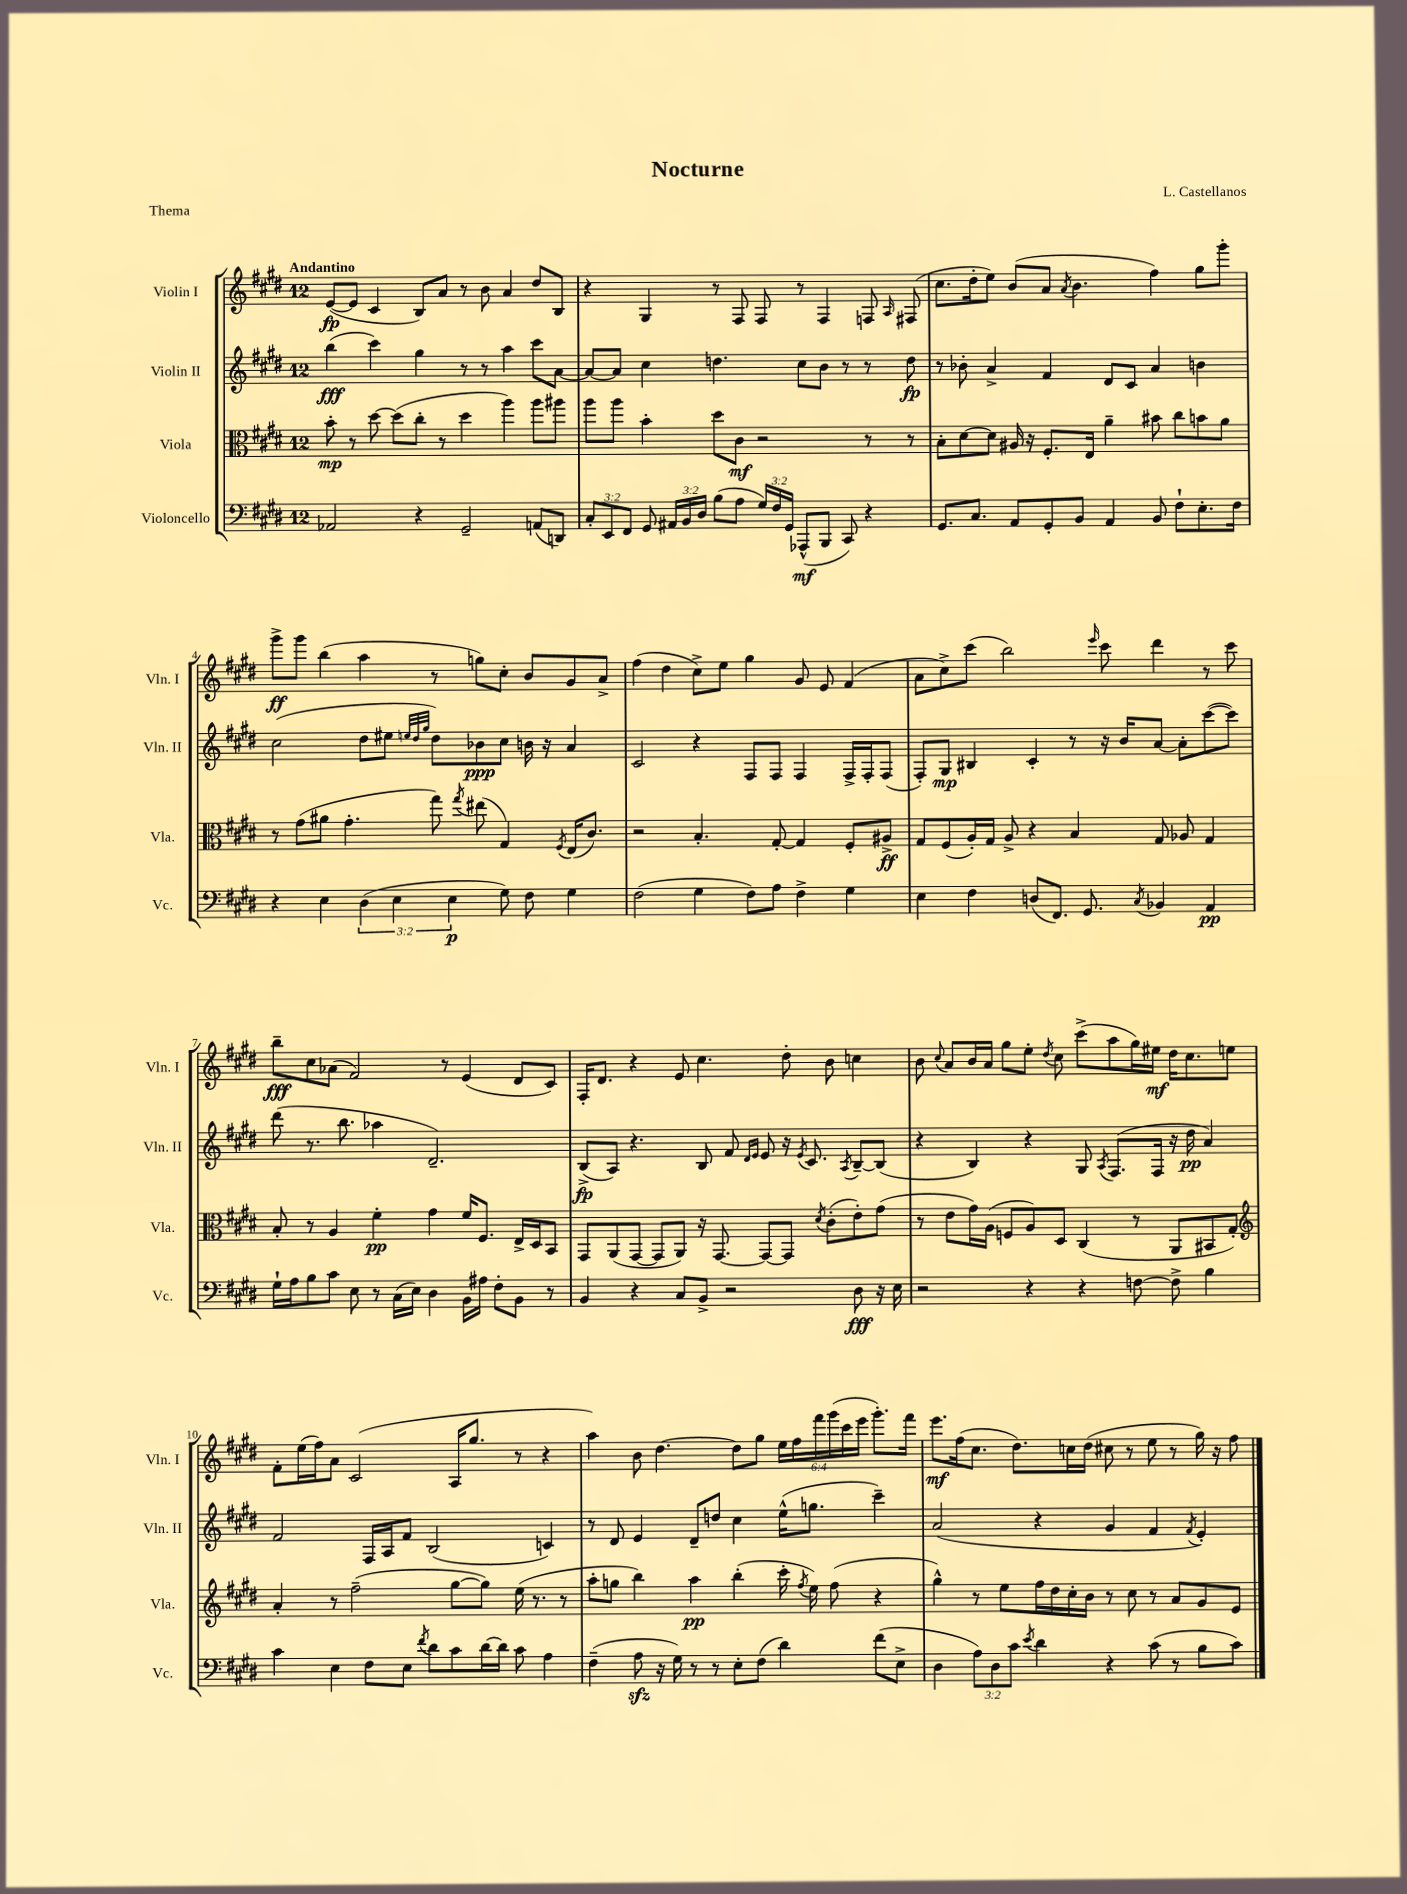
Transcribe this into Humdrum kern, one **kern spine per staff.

**kern	**kern	**kern	**kern
*staff4	*staff3	*staff2	*staff1
*clefF4	*clefC3	*clefG2	*clefG2
*k[f#c#g#d#]	*k[f#c#g#d#]	*k[f#c#g#d#]	*k[f#c#g#d#]
*M12/8	*M12/8	*M12/8	*M12/8
2AA-	8b'	(4bb	([8e
.	8r	.	8e]
.	[8dd#	4ccc#)	4c#
.	(8dd#]	.	.
4r	8cc#'	4gg#	8B)
.	8r	.	8a
2GG#~	4dd#	8r	8r
.	.	8r	8b
.	4aa)	4aa	4a
(8AA	8aa	8ccc#	8dd#
8DD)	8aa#	[8a	8B
=	=	=	=
12C#'	8aa	8a_	4r
12EE	.	.	.
.	8aa	8a]	.
12FF#	.	.	.
8GG#	4b'	4cc#	4G#
24AA#	.	.	.
24BB	.	.	.
24D#	.	.	.
(8B	8dd#	4.dd	8r
8A	8c#	.	8F#
24G#)	2r	.	8F#
24F#	.	.	.
24GG#	.	.	.
(8AAA-^^	.	8cc#	8r
8BBB	.	8b	4F#
8CC#)	.	8r	.
4r	8r	8r	8F
.	.	.	16qqA
.	8r	8dd	(8F#
=	=	=	=
8.GG#	8B'	8r	8.cc#
.	[8d#	8b-'	.
8.C#	.	.	16dd#'
.	8d#]	4a^	8ee)
8AA	16A#	.	(8b
.	16r	.	.
8GG#'	8.F#'	4f#	8a
.	.	.	8qa
8BB	.	.	4.b
.	16E	.	.
4AA	4a~	8d#	.
.	.	8c#	.
8BB	8b#	4a	4ff#)
8F#`	8cc#	.	.
8.E'	8b	4b	8gg#
.	8a	.	8ggg#'
16F#	.	.	.
=	=	=	=
4r	8r	(2cc#	8ggg#^
.	(8g#	.	8ggg#
4E	8a#	.	(4bb
.	4.g#'	.	.
(6D#	.	8dd#	4aa
.	.	8ee#	.
6E	.	.	.
.	.	32qqee	.
.	.	32qqdd#	.
.	.	32qqgg#	.
.	8gg#)	8dd#)	8r
6E	.	.	.
.	8qgg#	.	.
.	(8ee#	8b-	8gg)
8G#)	4G#)	8cc#	8cc#'
8F#	.	16b	8b
.	.	16r	.
.	8qF#	.	.
4G#	(16E	4a	8g#
.	8.c#)	.	.
.	.	.	8a^
=	=	=	=
(2F#	2r	2c#	(4ff#
.	.	.	4dd#
4G#	4.B'	4r	8cc#^)
.	.	.	8ee
8F#)	.	8F#	4gg#
8A	[8G#'	8F#	.
4F#^	4G#]	4F#	8g#
.	.	.	8e
4G#	8F#'	16F#^	(4f#
.	.	16F#'	.
.	8A#^	(8F#	.
=	=	=	=
4E	8G#	8F#')	8a
.	(8F#	8G#	8cc#^)
4F#	16A')	4B#	(8ccc#
.	16G#	.	.
.	8A^	.	2bb)
(8D	4r	4c#'	.
8.FF#)	.	.	.
.	4B	8r	.
8.GG#	.	.	.
.	.	.	16qqeee
.	.	16r	8ccc#
.	.	16b	.
8qC#	.	.	.
4BB-	8G#	[8a	4ddd#
.	8A-	8a']	.
4AA	4G#	([8ccc#	8r
.	.	8ccc#])	8ccc#
=	=	=	=
16G#`	8B'	(8ddd#	8bb~
16A	.	.	.
8B	8r	8.r	8cc#
8c#	4A	.	(8a-
.	.	8.bb	.
8E	.	.	2f#)
8r	4f#'	4aa-	.
(16C#	.	.	.
16E)	.	.	.
4D#	4g#	2.d#~)	.
.	.	.	8r
16BB	16f#	.	(4e
16A#	8.F#	.	.
8F#'	.	.	.
8BB	16E^	.	8d#
.	16D#	.	.
8r	8BB	.	8c#)
=	=	=	=
4BB	8GG#	(8B^	16F#'
.	.	.	8.d#
.	(8AA	8A)	.
4r	[8GG#	4.r	4r
.	8GG#]	.	.
8C#	8AA)	.	8e
8BB^	16r	8B	4.cc#
.	[8.GG#	.	.
2r	.	8f#	.
.	.	16qqd#	.
.	.	16qqe	.
.	8GG#_	8e	.
.	8GG#]	16r	8dd#'
.	.	8qe	.
.	.	8.c#	.
.	8qd#	.	.
.	(8c#'	.	8b
.	.	8qA	.
8D#	8e')	[8B~	4cc
16r	(8g#	(8B]	.
16E	.	.	.
=	=	=	=
2r	8r	4r	8b
.	.	.	8qqcc#
.	8e	.	8a
.	16g#)	4B)	16b
.	(16A	.	16a
.	8F	.	8gg#
4r	8A)	4r	8ee'
.	.	.	8qdd#
.	8D#	.	8cc#
4r	(4C#	8G#	(8ccc#^
.	.	8qA	.
.	.	(8.F#	8aa
[8F	8r	.	16gg#)
.	.	16F#	16ee#
8F^]	8AA	16r	16dd#
.	.	16dd#	8.cc#
4B	8BB#	4a)	.
.	8G#')	.	8ee
=	=	=	=
*	*clefG2	*	*
4c#	4a'	2f#	8f#'
.	.	.	(16ee
.	.	.	16ff#)
4E	8r	.	8a
.	(2ff#~	.	(2c#
8F#	.	16F#	.
.	.	16A	.
8E	.	8f#	.
8qf#	.	.	.
8d#	.	(2B	.
8c#	[8gg#	.	16A
.	.	.	8.gg#
[16d#	8gg#])	.	.
16d#]	.	.	.
8c#	(16ee	.	8r
.	8.r	.	.
4A	.	4c)	4r
.	8r	.	.
=	=	=	=
(4F#~	8aa'	8r	4aa)
.	8gg	8d#	.
8A	4bb)	4e	8b
16r	.	.	[4.dd#
16G#)	.	.	.
8r	4aa	8d#~	.
8r	.	8dd	.
8E'	(4bb'	4cc#	8dd#]
(8F#	.	.	8gg#
4d#)	16ccc#'	(16ee^^	24ee
.	.	.	24ff#
.	8qff#	.	.
.	16ee)	8.gg	.
.	.	.	24fff#
.	(8ff#	.	(24ggg#
.	.	.	24ccc#
.	.	.	24eee
(8f#	4r	4ccc#~)	8.ggg#')
8E^	.	.	.
.	.	.	16fff#
=	=	=	=
4D#	4gg#^^)	(2a	8.eee
.	.	.	(16ff#
12A)	8r	.	8.cc#
12D#	.	.	.
.	8ee	.	.
12c#	.	.	.
.	.	.	8.dd#)
8qe	.	.	.
4d#	16ff#	4r	.
.	16dd#	.	.
.	16cc#'	.	16cc
.	16b	.	(16dd#
4r	8r	4g#	8cc#
.	8cc#	.	8r
(8c#	8r	4f#	8ee
8r	8a	.	8r
.	.	8qf#	.
8B	8g#	4e')	16gg#)
.	.	.	16r
8c#)	8e	.	8ff#
==	==	==	==
*-	*-	*-	*-
